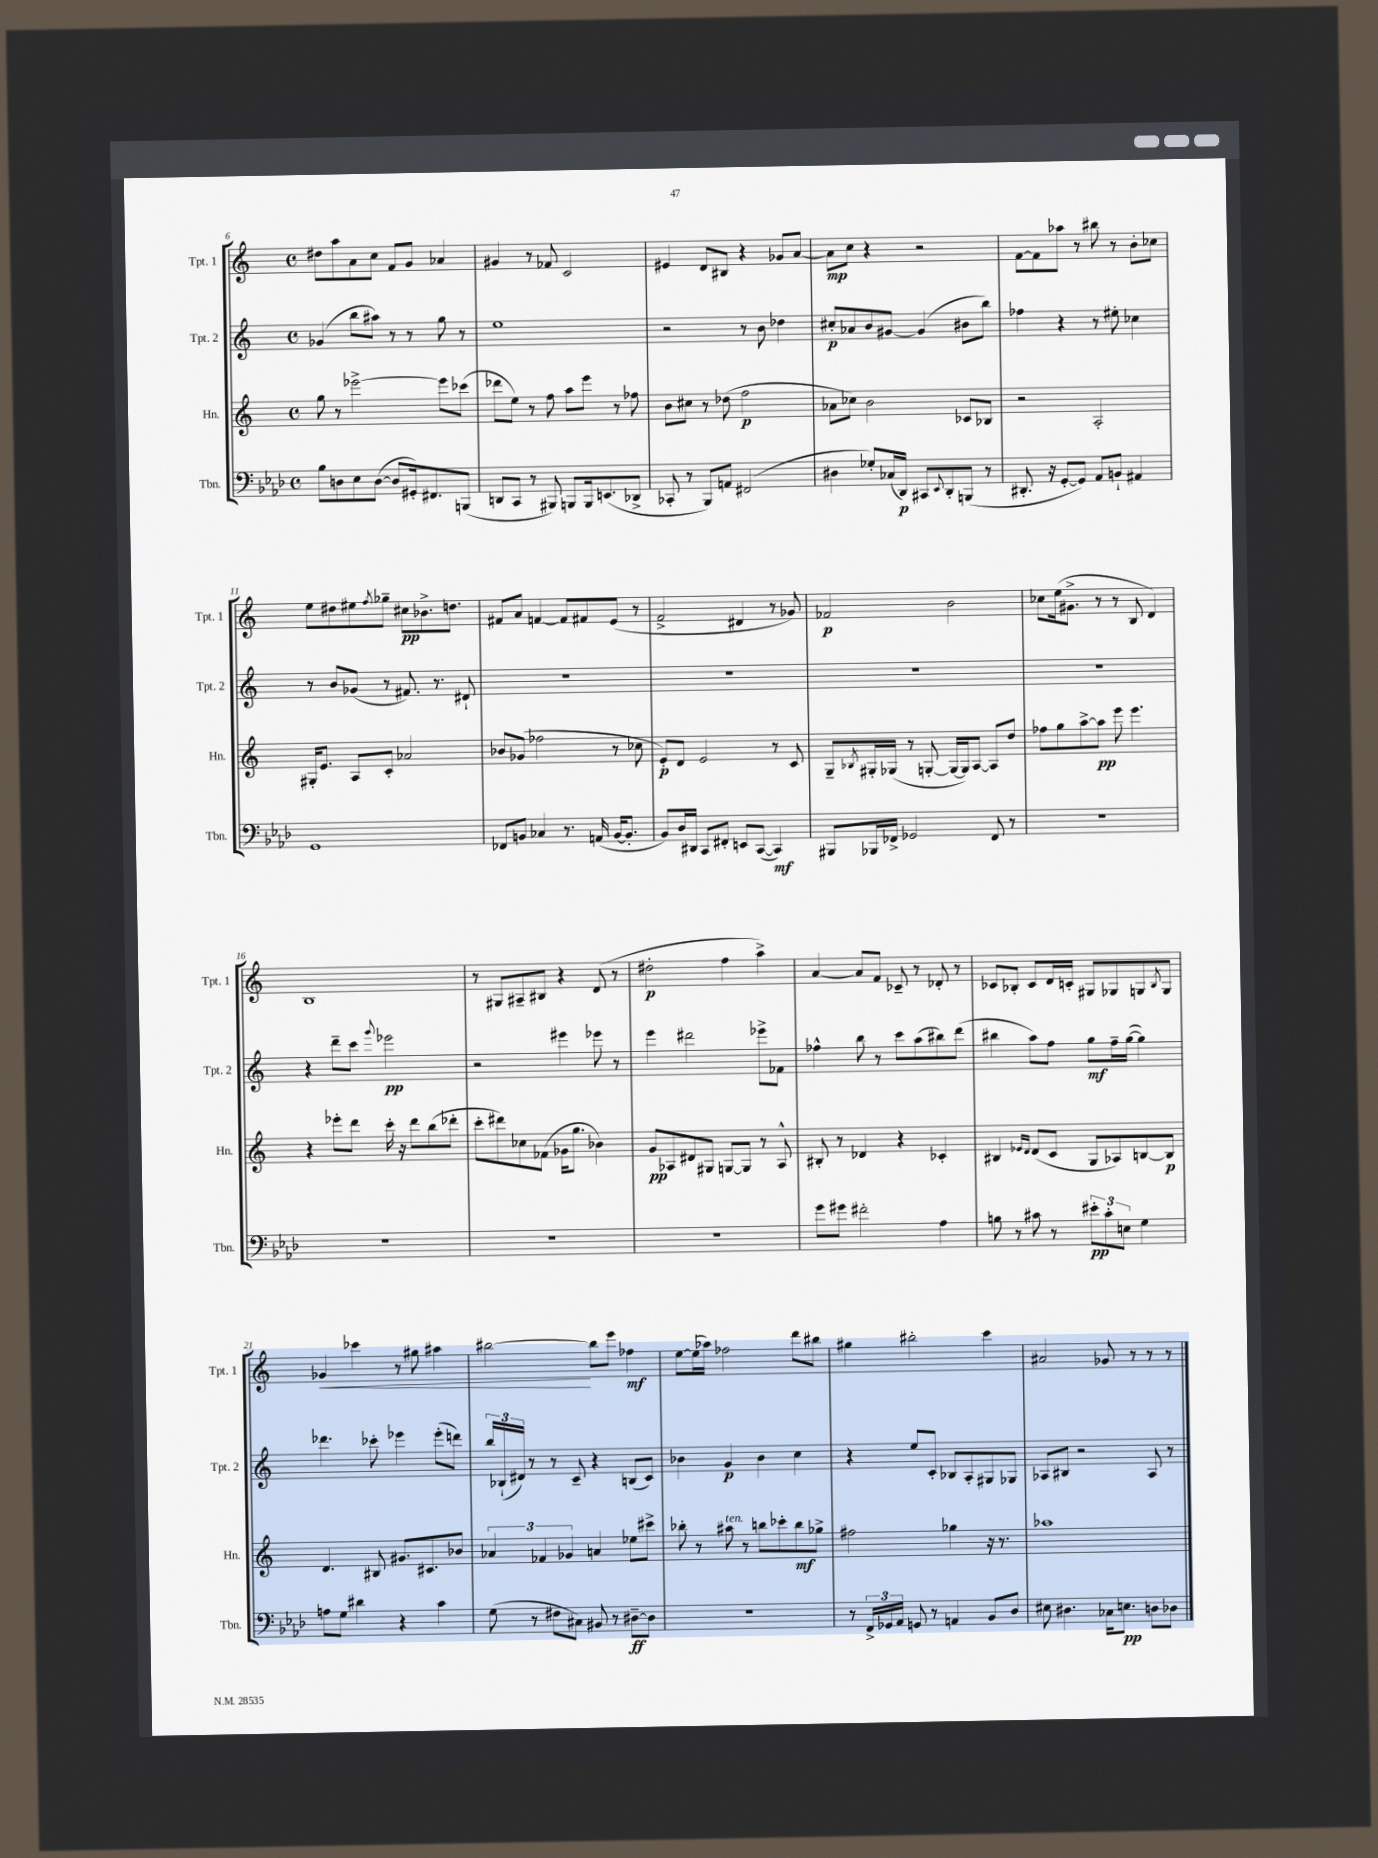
<<
\new StaffGroup <<
\new Staff = "s0" \with { instrumentName = "Tpt. 1" shortInstrumentName = "Tpt. 1" } {
    \clef treble \key c \major \defaultTimeSignature \time 4/4
    dis''8 a''8 a'8 c''8 f'8 g'8 aes'4 |
    gis'4 r8 fes'8 c'2 |
    eis'4 d'8 bis8 r4 ges'8 a'8~ |
    a'8\mp c''8 r4 r2 |
    f'8~ f'8 aes''8 r8 bis''8 r8 b'8-. ces''8 |
    e''8 dis''8 eis''8 \acciaccatura { f''8 } ges''8-- cis''8\pp bes'8.-> d''8. |
    fis'8 a'8 f'4~ f'8 fis'8 e'8( r8 |
    f'2-> dis'4 r8 ges'8) |
    fes'2\p b'2 |
    ces''8 e''16( gis'8.-> r8 r8 b8 d'4) |
    b1 |
    r8 gis8 ais8-- bis8 r4 d'8( r8 |
    dis''2-.\p f''4 a''4->) |
    a'4~ a'8 f'8 ces'8-- r8 des'8-. r8 |
    ces'8 bes8-. ces'8 d'16 c'16-. gis8 ges8 g8 \acciaccatura { bes8 } g8 |
    ges'4\< ces'''4 r8 gis''8 ais''4 |
    bis''2~\! bis''8 e'''8 fes''4\mf |
    e''8~ e''16( aes''16) fes''2 d'''8 bis''8 |
    gis''4 bis''2-. c'''4 |
    ais'2 ges'8 r8 r8 r8 \bar "|." |
}
\new Staff = "s1" \with { instrumentName = "Tpt. 2" shortInstrumentName = "Tpt. 2" } {
    \clef treble \key c \major \defaultTimeSignature \time 4/4
    ges'4( b''8 ais''8) r8 r8 g''8 r8 |
    e''1 |
    r2 r8 b'8 des''4 |
    cis''8-.\p aes'8 b'8 gis'8~ gis'4( bis'8 b''8) |
    fes''4 r4 r8 eis''8-. ces''4 |
    r8 b'8 ges'8( r8 fis'8.) r8. dis'8-! |
    R1 |
    R1 |
    R1 |
    R1 |
    r4 d'''8-- c'''8 \appoggiatura { g'''8 } ees'''2\pp |
    r2 eis'''4 ees'''8 r8 |
    e'''4 dis'''2 ees'''8-> fes'8 |
    fes''4-^ b''8 r8 c'''8 a''8( bis''8) d'''8( |
    bis''4 a''8) f''8 g''8\mf f''16-- g''16~( g''4) |
    des'''4. ces'''8-. ees'''4 ees'''8-.( d'''8) |
    \tuplet 3/2 { b''16 bes16-!( dis'16) } r8 r8 c'8-- r4 b8( c'8) |
    bes'4 g'4\p bes'4 c''4 |
    r4 e''8 c'8-. bes8 a8-. gis8 ges8 |
    aes8 bis8 r2 aes8 r8 \bar "|." |
}
\new Staff = "s2" \with { instrumentName = "Hn." shortInstrumentName = "Hn." } {
    \clef treble \key c \major \defaultTimeSignature \time 4/4
    g''8 r8 ees'''2~-> ees'''8 ces'''8( |
    des'''8 e''8) r8 f''8 a''8 e'''8 r8 fes''8 |
    b'8 cis''8 r8 des''8( f''2\p |
    aes'8 ces''8) b'2 ces'8 bes8 |
    r2 a2-. |
    gis16-. e'8. a8 c'8-. aes'2 |
    bes'8 ges'8( fes''2 r8 ces''8 |
    e'8-.\p) d'8 e'2 r8 c'8 |
    g8-- \acciaccatura { bes8 } gis16-. ges16( r8 g8~-. g16~ g16) a8~ a8 d''8 |
    fes''8 g''8 a''8~-> a''8\pp e'''8 e'''4. |
    r4 ees'''8-. d'''8 c'''16-. r16 d'''8 b''8( des'''8-. |
    c'''8-. dis'''8) ces''8 fes'8( ges'16 g''8. bes'4) |
    g'8\pp aes8 dis'8 gis8 g8~ g8 r8 aes8-^ |
    bis8-. r8 des'4 r4 ces'4-. |
    bis4 \grace { ees'16 d'16 } d'8( c'8 g8 aes8) b8~ b8\p |
    d'4. bis8 gis'8. cis'8. bes'8 |
    \tuplet 3/2 { aes'4 fes'4 ges'4 } a'4 ees''8 cis'''8-> |
    bes''8-. r8 ais''8^\markup { \italic "ten." } r8 b''8 ces'''8-. b''8\mf ges''8-> |
    fis''2 ges''4 r16 r8. |
    aes''1 \bar "|." |
}
\new Staff = "s3" \with { instrumentName = "Tbn." shortInstrumentName = "Tbn." } {
    \clef bass \key aes \major \defaultTimeSignature \time 4/4
    bes8 d8 ees8 d8~( d8 gis,16-.) fis,8. b,,8( |
    d,8 c,8 r8 bis,,8) b,,8 b,,16 e,8.( des,8-> |
    ces,8-. r8 bes,,8) a,8 fis,2( |
    dis4 ges8-.) ces16( des,16\p) cis,8 \appoggiatura { ees,8 } des,8-. b,,8( r8 |
    dis,8.-. r16 g,8~-. g,8) aes,8 b,8-! ais,4 |
    g,1 |
    fes,8 b,8 ces4 r8. a,16( b,16~ b,8.-. |
    bes,8) des16 dis,16 c,8 fis,8-. e,8 c,8~( c,4\mf) |
    bis,,8 bes,,16 fes,16-> ges,2 fes,8 r8 |
    R1 |
    R1 |
    R1 |
    R1 |
    g'8 gis'8 fis'2-. aes4 |
    b8 r8 cis'8 r8 \tuplet 3/2 { eis'8-.\pp cis'8-. e8 } g4 |
    a8 g8 dis'4 r4 c'4 |
    g8( r8 fis8 cis8) bis,8 r8 dis8~--\ff dis8 |
    R1 |
    r8 \tuplet 3/2 { f,16-> ges,16 aes,16 } g,8 r8 a,4 bes,8 des8 |
    eis8 dis4. ces16 e8.\pp d8 des8 \bar "|." |
}
>>
>>
